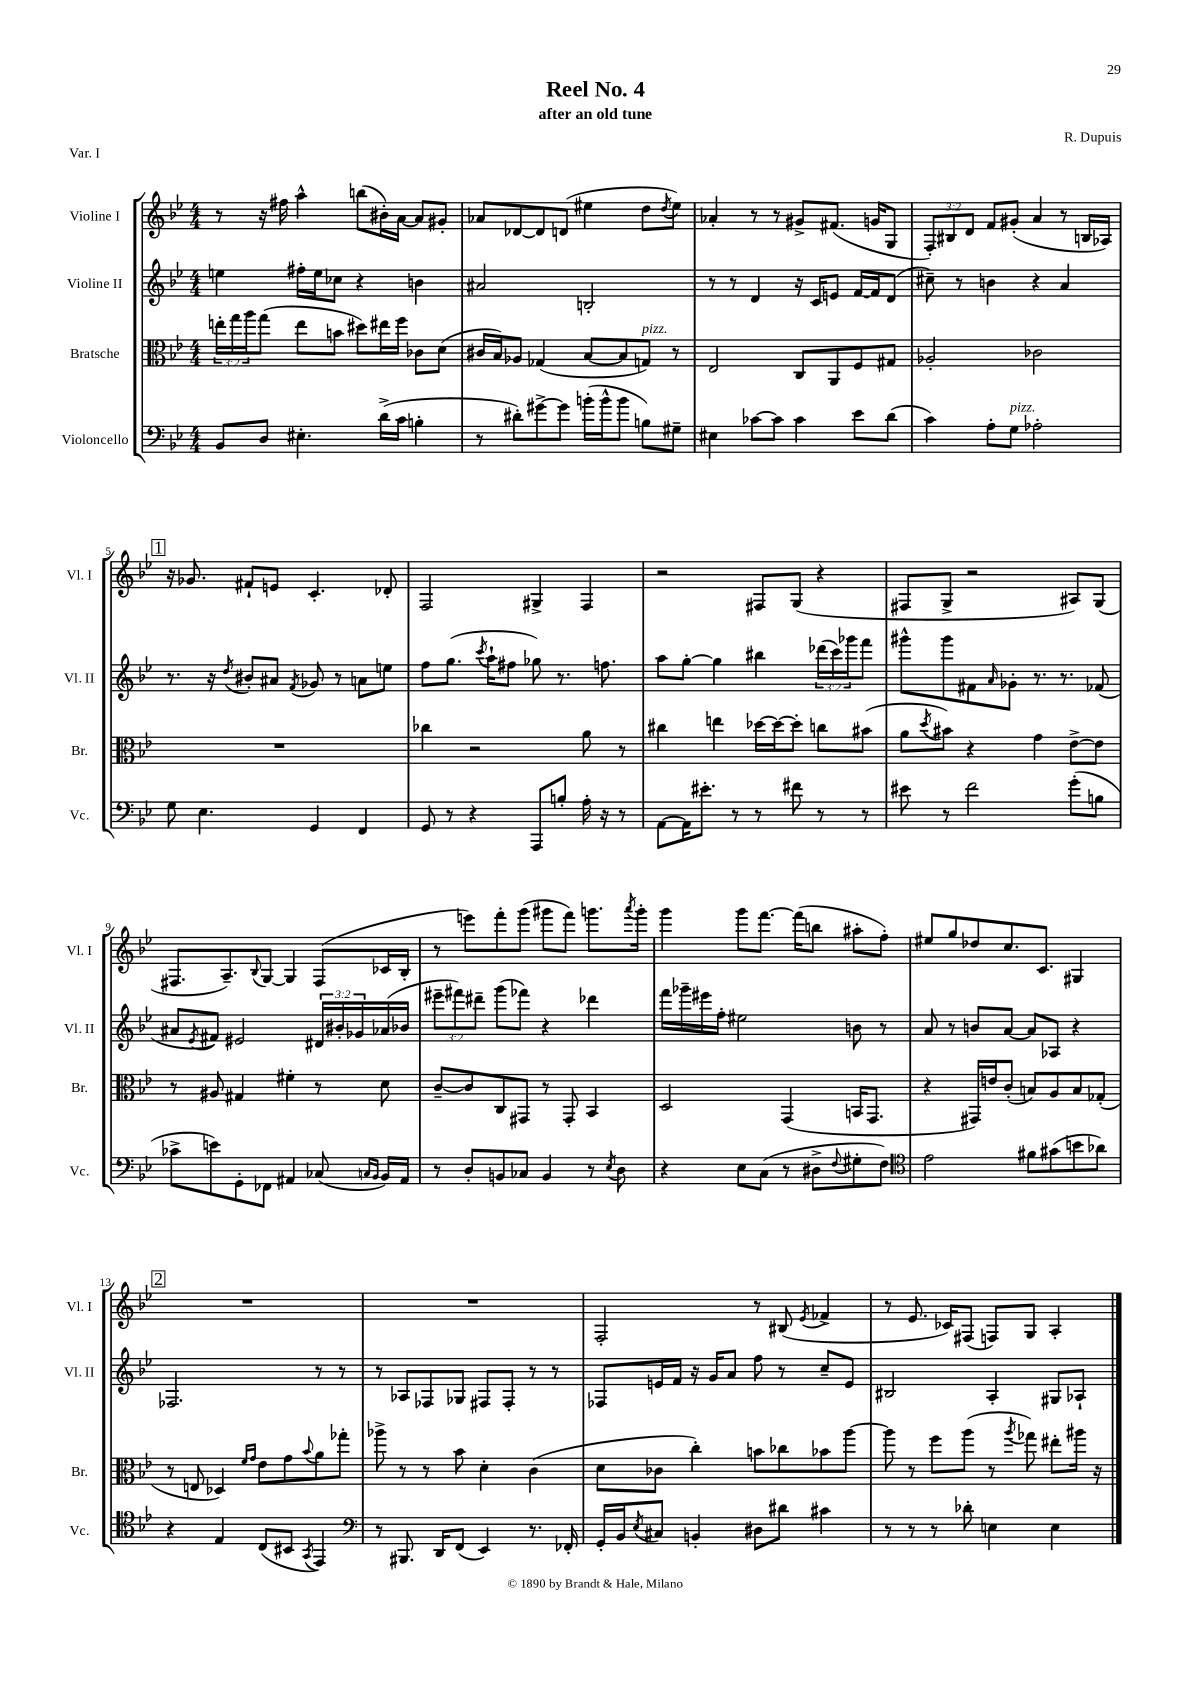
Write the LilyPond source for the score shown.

\header { title = "Reel No. 4" composer = "R. Dupuis" subtitle = "after an old tune" piece = "Var. I" }
<<
\new StaffGroup <<
\new Staff = "s0" \with { instrumentName = "Violine I" shortInstrumentName = "Vl. I" } {
    \clef treble \key bes \major \numericTimeSignature \time 4/4 \override Staff.TupletNumber.text = #tuplet-number::calc-fraction-text
    r8 r16 fis''16 a''4-^ b''8( bis'16-.) a'16~ a'8 gis'8-. |
    aes'8 des'8~ des'8 d'8( eis''4 d''8 \acciaccatura { d''8 } eis''8) |
    aes'4-. r8 r8 gis'8-> fis'8.( g'16 g8 |
    \tuplet 3/2 { f8-.) bis8 d'8 } f'8 gis'8-.( a'4 r8 b16 aes16) |
    \mark \markup { \box "1" } r16 ges'8. fis'8-! e'8 c'4.-. des'8-. |
    f2 gis4-> f4 |
    r2 fis8 g8( r4 |
    fis8 g8-> r2 ais8) g8( |
    fis8. a8.--) \appoggiatura { bes8 } g8~ g4 fis8( ces'16 bes16-. |
    r8 e'''8) f'''8-. g'''8( gis'''8 f'''8) g'''8. \acciaccatura { a'''8 } g'''16-. |
    g'''4 g'''8 f'''8.~ f'''16( b''8 ais''8-. f''8-.) |
    eis''8 g''8 des''8 c''8. c'8. gis4 |
    \mark \markup { \box "2" } R1 |
    R1 |
    f2-. r8 bis8( \acciaccatura { ees'8 } fes'4-> |
    r8 ees'8. ces'16) fis8( f8) g8 a4-. \bar "|." |
}
\new Staff = "s1" \with { instrumentName = "Violine II" shortInstrumentName = "Vl. II" } {
    \clef treble \key bes \major \numericTimeSignature \time 4/4 \override Staff.TupletNumber.text = #tuplet-number::calc-fraction-text
    e''4 fis''16-. e''16 ces''8 r4 b'4 |
    ais'2 b2-. |
    r8 r8 d'4 r16 c'16 e'8 f'16~ f'16 d'8( |
    cis''8--) r8 b'4 r4 a'4 |
    \mark \markup { \box "1" } r8. r16 \acciaccatura { d''8 } bis'8-. ais'8 \acciaccatura { f'8 } ges'8 r8 a'8 e''8 |
    f''8 g''8.( \acciaccatura { c'''8 } a''16-! fis''8 ges''8) r8. f''8. |
    a''8 g''8~-. g''4 bis''4 \tuplet 3/2 { des'''16( c'''16) ges'''16 } f'''8 |
    gis'''8-^ gis'''8 fis'8 \grace { a'16 } ges'8-. r8. r8. fes'8( |
    ais'8 \acciaccatura { ees'8 } fis'8) eis'2 \tuplet 3/2 { dis'16 bis'16-. ges'16 } aes'16( bes'16 |
    \tuplet 3/2 { eis'''8-- fis'''8) dis'''8-- } g'''8( fes'''8) r4 des'''4 |
    f'''16 ges'''16-- eis'''16 f''16-. eis''2 b'8 r8 |
    a'8 r8 b'8 a'8~ a'8 aes8 r4 |
    \mark \markup { \box "2" } fes2. r8 r8 |
    r8 aes8 fes8 ges8 fis8 fis8-. r8 r8 |
    fes8 e'16 f'16 r16 g'16 a'8 f''8 r8 c''8-- e'8 |
    bis2 a4-. gis8 aes8-! \bar "|." |
}
\new Staff = "s2" \with { instrumentName = "Bratsche" shortInstrumentName = "Br." } {
    \clef alto \key bes \major \numericTimeSignature \time 4/4 \override Staff.TupletNumber.text = #tuplet-number::calc-fraction-text
    \tuplet 3/2 { e''16-. g''16 a''16 } g''8( e''8 b'8 dis''8) eis''16 f''16 ces'8 d'8( |
    cis'16 bes16) aes8 ges4( bes8~ bes8 g8^\markup { \italic "pizz." }) r8 |
    ees2 c8 a,8 f8 gis8 |
    aes2-. ces'2 |
    \mark \markup { \box "1" } R1 |
    ces''4 r2 a'8 r8 |
    cis''4 e''4 des''16~ des''16~ des''8-. c''8 bis'8( |
    a'8 \acciaccatura { d''8 } bis'8) r4 g'4 ees'8~-> ees'8 |
    r8 ais8 gis4 fis'4-. r8 d'8 |
    c'8~-- c'8 c8 gis,8 r8 gis,8-. bes,4 |
    d2 g,4( b,16 g,8. |
    r4 gis,16) e'16 c'8-.( b8) a8 b8 ges8-.( |
    \mark \markup { \box "2" } r8 e8 des4) \grace { f'16 g'16 } ees'8 g'8 \appoggiatura { bes'8 } a'8 ges''8-. |
    aes''8-> r8 r8 bes'8 d'4-. c'4( |
    d'8 ces'8 c''4-.) b'8 ces''8 bes'8 a''8~ |
    a''8 r8 f''8 a''8( r8 \acciaccatura { a''8 } ges''8) eis''8-. ais''16 r16 \bar "|." |
}
\new Staff = "s3" \with { instrumentName = "Violoncello" shortInstrumentName = "Vc." } {
    \clef bass \key bes \major \numericTimeSignature \time 4/4
    bes,8 d8 eis4.-. d'16->( c'16 b4-. |
    r8 dis'8-.) gis'8~-> gis'8 b'16-.( b'16-^ b'8 b8) gis8-- |
    eis4 ces'8~ ces'8 ces'4 ees'8 d'8( |
    c'4) a8-. g8^\markup { \italic "pizz." } aes2-. |
    \mark \markup { \box "1" } g8 ees4. g,4 f,4 |
    g,8 r8 r4 a,,8 b8-. a16-. r16 r8 |
    a,8~ a,16 eis'8.-. r8 r8 fis'8 r8 r8 |
    eis'8 r8 f'2 g'8-.( b8 |
    ces'8-> e'8) g,8-. fes,8 ais,4 ces8( \grace { c16 bes,16 } bes,16) ais,16 |
    r8 d8-. b,8 ces8 b,4 r8 \acciaccatura { ees8 } d8 |
    r4 ees8 c8( r8 dis8-> \appoggiatura { f8 } gis8-. f8) |
    \clef tenor ees'2 fis'8 gis'8( b'8 aes'8) |
    \mark \markup { \box "2" } r4 ees4 c8( bis,8 \acciaccatura { g,8 } ees,4) |
    \clef bass r8 bis,,8. d,16 f,8( ees,4) r8. fes,16-. |
    g,16-. bes,16 \acciaccatura { ees8 } cis8 b,4-. dis8 dis'8 cis'4 |
    r8 r8 r8 des'8-. e4 e4 \bar "|." |
}
>>
>>
